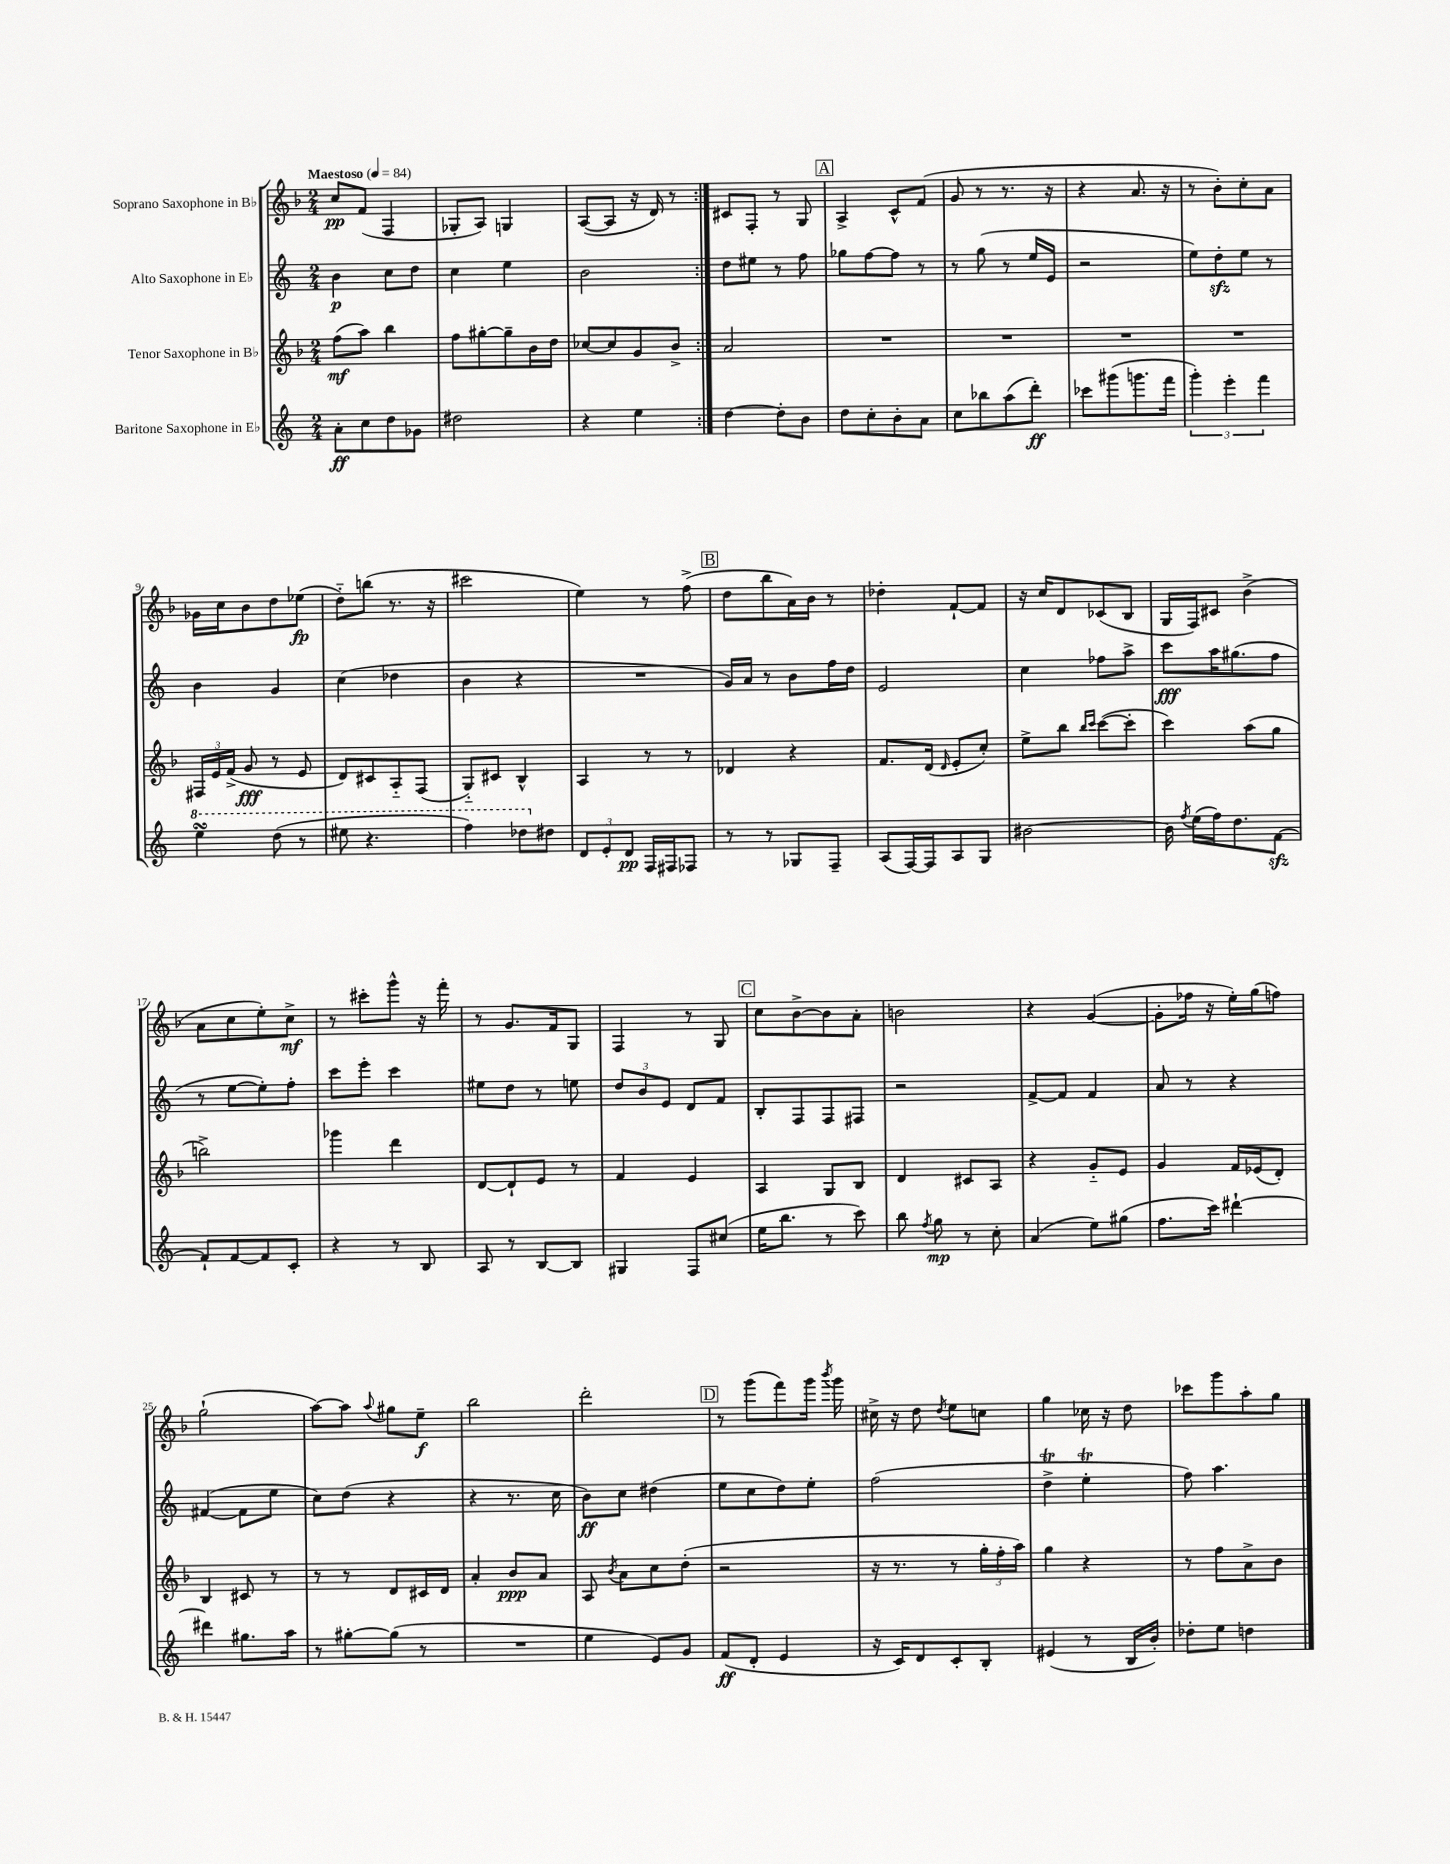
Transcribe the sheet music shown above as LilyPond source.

<<
\new StaffGroup <<
\new Staff = "s0" \with { instrumentName = "Soprano Saxophone in Bb" } {
    \clef treble \key f \major \numericTimeSignature \time 2/4 \tempo "Maestoso" 4 = 84
    \autoBeamOff \repeat volta 2 { c''8[\pp f'8]( f4 |
    ges8[-. a8]) g4 |
    a8[~( a8] r16 d'16) r8 | }
    cis'8[ f8]-. r8 g8 |
    \mark \markup { \box "A" } a4-> c'8[-^ f'8]( |
    g'8 r8 r8. r16 |
    r4 a'8. r16 |
    r8 bes'8[-.) c''8-. a'8] |
    ges'16[ c''16 bes'8 d''8 ees''8]\fp( |
    d''8[-_) b''8]( r8. r16 |
    cis'''2 |
    e''4) r8 f''8->( |
    \mark \markup { \box "B" } d''8[ bes''8 a'16) bes'16] r8 |
    des''4-. f'8[~-! f'8] |
    r16 c''16[ d'8 ces'8( bes8] |
    g16[ f16) cis'8] bes'4->( |
    a'8[ c''8 e''8-.) c''8]->\mf |
    r8 cis'''8[-. g'''8]-^ r16 f'''16-. |
    r8 g'8.[ f'16 g8] |
    f4 r8 g8 |
    \mark \markup { \box "C" } c''8[ bes'8~-> bes'8 a'8]-. |
    b'2 |
    r4 g'4~( |
    g'8[-. fes''16] r16 e''16[-.) g''16( f''8]) |
    g''2-!( |
    a''8[~) a''8] \appoggiatura { a''8 } gis''8[ e''8]--\f |
    bes''2 |
    d'''2-. |
    \mark \markup { \box "D" } r8 g'''8[( f'''8) g'''16] \acciaccatura { bes'''8 } g'''16 |
    cis''16-> r16 d''8 \acciaccatura { d''8 } e''8[ c''8] |
    g''4 ces''16 r16 d''8 |
    ces'''8[ g'''8 a''8-. g''8] \bar "|." |
}
\new Staff = "s1" \with { instrumentName = "Alto Saxophone in Eb" } {
    \clef treble \key c \major \numericTimeSignature \time 2/4
    \autoBeamOff \repeat volta 2 { b'4\p c''8[ d''8] |
    c''4 e''4 |
    b'2 | }
    d''8[ eis''8] r8 f''8 |
    \mark \markup { \box "A" } ges''8[ f''8~ f''8] r8 |
    r8 g''8( r8 e''16[ e'16] |
    r2 |
    e''8[) d''8-.\sfz e''8] r8 |
    b'4 g'4 |
    c''4( des''4 |
    b'4 r4 |
    R2 |
    \mark \markup { \box "B" } g'16[) a'16] r8 b'8[ f''16 d''16] |
    e'2 |
    c''4 fes''8[ a''8]-> |
    c'''8[\fff a''16 gis''8.( f''8] |
    r8 e''8[~ e''8-.) f''8]-. |
    c'''8[ e'''8]-. c'''4 |
    eis''8[ d''8] r8 e''8 |
    \tuplet 3/2 { d''8[ b'8 e'8] } d'8[ f'8] |
    \mark \markup { \box "C" } b8[-. f8 f8 fis8] |
    r2 |
    f'8[~-> f'8] f'4 |
    a'8 r8 r4 |
    fis'4~( fis'8[ e''8] |
    c''8[) d''8]( r4 |
    r4 r8. c''16 |
    b'8[\ff) c''8] dis''4( |
    \mark \markup { \box "D" } e''8[ c''8 d''8) e''8]-. |
    f''2( |
    d''4->\trill e''4-.\trill |
    f''8) a''4. \bar "|." |
}
\new Staff = "s2" \with { instrumentName = "Tenor Saxophone in Bb" } {
    \clef treble \key f \major \numericTimeSignature \time 2/4
    \autoBeamOff \repeat volta 2 { f''8[\mf( a''8]) bes''4 |
    f''8[ gis''8~-. gis''8-- bes'16 d''16] |
    ces''8[~ ces''8 g'8 bes'8]-> | }
    a'2 |
    \mark \markup { \box "A" } R2 |
    R2 |
    R2 |
    R2 |
    \tuplet 3/2 { fis16[ e'16 f'16]->( } g'8\fff r8 e'8 |
    d'8[) cis'8 a8-_ f8]( |
    g8[-_) cis'8] bes4-^ |
    a4 r8 r8 |
    \mark \markup { \box "B" } des'4 r4 |
    f'8.[ d'16]( \grace { d'16 } e'8[-. c''8]-.) |
    e''8[-> bes''8] \grace { bes''16[ c'''16] } c'''8[~( c'''8]-. |
    c'''4) a''8[( g''8] |
    b''2->) |
    ges'''4 d'''4 |
    d'8[~ d'8-! e'8] r8 |
    f'4 e'4 |
    \mark \markup { \box "C" } a4 g8[ bes8] |
    d'4 cis'8[ a8] |
    r4 g'8[-_ e'8] |
    g'4 f'16[ ees'16( d'8]-.) |
    bes4 cis'8 r8 |
    r8 r8 d'8[ cis'16 d'16] |
    a'4-. bes'8[\ppp a'8] |
    a8 \acciaccatura { bes'8 } a'8[ c''8 d''8]-.( |
    \mark \markup { \box "D" } r2 |
    r16 r8. r8 \tuplet 3/2 { g''16[-. f''16-. a''16]) } |
    g''4 r4 |
    r8 f''8[ a'8-> bes'8] \bar "|." |
}
\new Staff = "s3" \with { instrumentName = "Baritone Saxophone in Eb" } {
    \clef treble \key c \major \numericTimeSignature \time 2/4
    \autoBeamOff \repeat volta 2 { a'8[-.\ff c''8 d''8 ges'8] |
    dis''2 |
    r4 e''4 | }
    d''4~ d''8[-. b'8] |
    \mark \markup { \box "A" } d''8[ c''8-. b'8-. a'8] |
    c''8[ bes''8 a''8( d'''8]-.\ff) |
    ces'''8[ gis'''8( g'''8. f'''16] |
    \tuplet 3/2 { g'''4-.) e'''4-. f'''4 } |
    \ottava #1 e'''4\turn d'''8( r8 |
    eis'''8 r4. |
    f'''4) des'''8[ \ottava #0 dis''8] |
    \tuplet 3/2 { d'8[ e'8-. d'8]\pp } f16[ fis16 fes8] |
    \mark \markup { \box "B" } r8 r8 ges8[ f8]-- |
    a8[( f16~) f16 a8 g8] |
    bis'2~ |
    bis'16 \acciaccatura { f''8 } e''16[( f''16) d''8. f'8]~\sfz |
    f'8[-! f'8~ f'8 c'8]-. |
    r4 r8 b8 |
    a8 r8 b8[~ b8] |
    gis4 f8[ cis''8]( |
    \mark \markup { \box "C" } e''16[ b''8.] r8 c'''8) |
    b''8 \acciaccatura { f''8 } g''8\mp r8 c''8-. |
    a'4( e''8[) gis''8]( |
    f''8.[ c'''16]) dis'''4~-! |
    dis'''4 gis''8.[ a''16] |
    r8 gis''8[~-. gis''8]( r8 |
    R2 |
    e''4 e'8[) g'8] |
    \mark \markup { \box "D" } f'8[\ff( d'8]-. e'4 |
    r16 c'16[) d'8 c'8-. b8]-. |
    eis'4( r8 b16[ b'16]-.) |
    des''8[-. e''8] d''4 \bar "|." |
}
>>
>>
